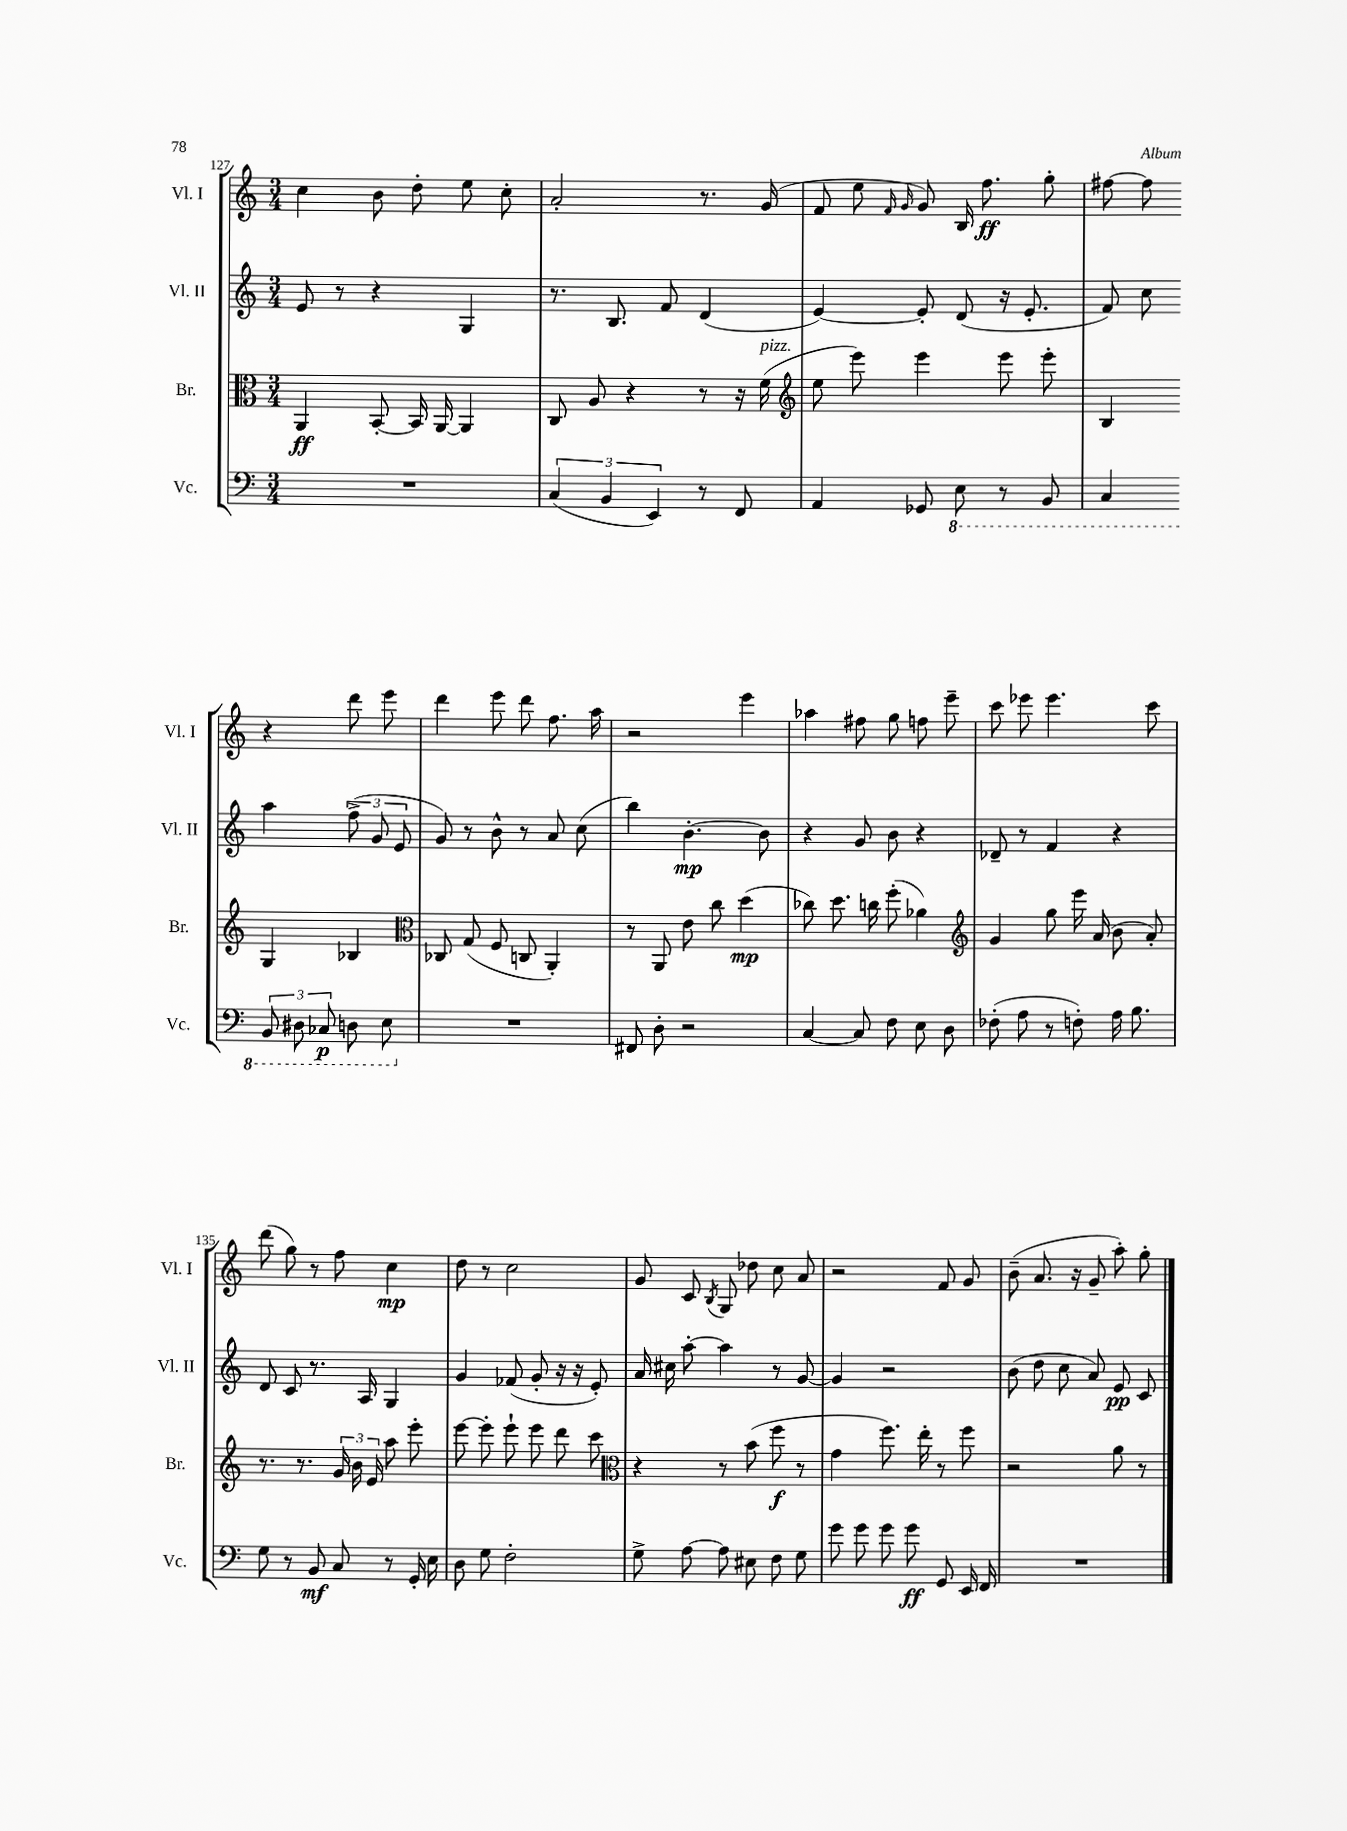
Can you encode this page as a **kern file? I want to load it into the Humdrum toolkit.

**kern	**kern	**kern	**kern
*staff4	*staff3	*staff2	*staff1
*clefF4	*clefC3	*clefG2	*clefG2
*k[]	*k[]	*k[]	*k[]
*M3/4	*M3/4	*M3/4	*M3/4
2.r	4AA	8e	4cc
.	.	8r	.
.	[8BB'	4r	8b
.	16BB]	.	8dd'
.	[16AA	.	.
.	4AA]	4G	8ee
.	.	.	8cc'
=	=	=	=
(6C	8C	8.r	2a'
.	8A	.	.
6BB	.	.	.
.	.	8.B	.
.	4r	.	.
6EE)	.	.	.
.	.	8f	.
8r	8r	(4d	8.r
8FF	16r	.	.
.	(16f	.	(16g
=	=	=	=
*	*clefG2	*	*
4AA	8ee	[4e)	8f
.	8eee)	.	8ee
.	.	.	16qqf
.	.	.	16qqg
8GG-	4eee	8e']	8g)
8EE	.	(8d	16B
.	.	.	8.ff
8r	8eee	16r	.
.	.	8.e'	.
8BBB	8eee'	.	8gg'
=	=	=	=
4CC	4B	8f)	[8ff#
.	.	8cc	8ff#]
12BBB	4G	4aa	4r
12DD#	.	.	.
12CC-	.	.	.
8DD	4B-	(12ff^	8ddd
.	.	12g	.
8EE	.	.	8eee
.	.	12e	.
=	=	=	=
*	*clefC3	*	*
2.r	8C-	8g)	4ddd
.	(8G	8r	.
.	8F	8b^^	8eee
.	8C	8r	8ddd
.	4AA')	8a	8.ff
.	.	(8cc	.
.	.	.	16aa
=	=	=	=
8FF#	8r	4bb)	2r
8D'	8AA	.	.
2r	8e	[4.b'	.
.	8cc	.	.
.	(4dd	.	4eee
.	.	8b]	.
=	=	=	=
[4C	8cc-)	4r	4aa-
.	8.dd	.	.
8C]	.	8g	8ff#
.	16cc	.	.
8F	(8ff'	8b	8gg
8E	4a-)	4r	8ff
8D	.	.	8eee~
=	=	=	=
*	*clefG2	*	*
(8F-'	4g	8d-~	8ccc
8A	.	8r	8eee-
8r	8gg	4f	4.eee-
8F')	16eee	.	.
.	(16a	.	.
16A	8b	4r	.
8.B	.	.	.
.	8a')	.	8ccc
=	=	=	=
8G	8.r	8d	(8ddd
8r	.	8c	8gg)
.	8.r	.	.
8BB	.	8.r	8r
8C	24g	.	8ff
.	24b	.	.
.	.	16A	.
.	24e	.	.
8r	8aa	4G	4cc
16GG'	8eee'	.	.
16E	.	.	.
=	=	=	=
8D	[8eee	4g	8dd
8G	8eee']	.	8r
2F'	8eee`	(8f-	2cc
.	8eee	8g'	.
.	8ddd	16r	.
.	.	16r	.
.	8ccc	8e')	.
=	=	=	=
*	*clefC3	*	*
8G^	4r	16a	8g
.	.	16cc#	.
[8A	.	[8aa'	8c
.	.	.	8qB
8A]	8r	4aa]	8G
8E#	(8b	.	8dd-
8F	8ff	8r	8cc
8G	8r	[8g	8a
=	=	=	=
8g	4g	4g]	2r
8g	.	.	.
8g	8.ff)	2r	.
8g	.	.	.
.	16ee'	.	.
8GG	8r	.	8f
16EE	8ff	.	8g
16FF	.	.	.
=	=	=	=
2.r	2r	(8b	(8b~
.	.	8dd	8.a
.	.	8cc	.
.	.	.	16r
.	.	8a)	8g~
.	8a	8e	8aa')
.	8r	8c	8gg'
==	==	==	==
*-	*-	*-	*-
